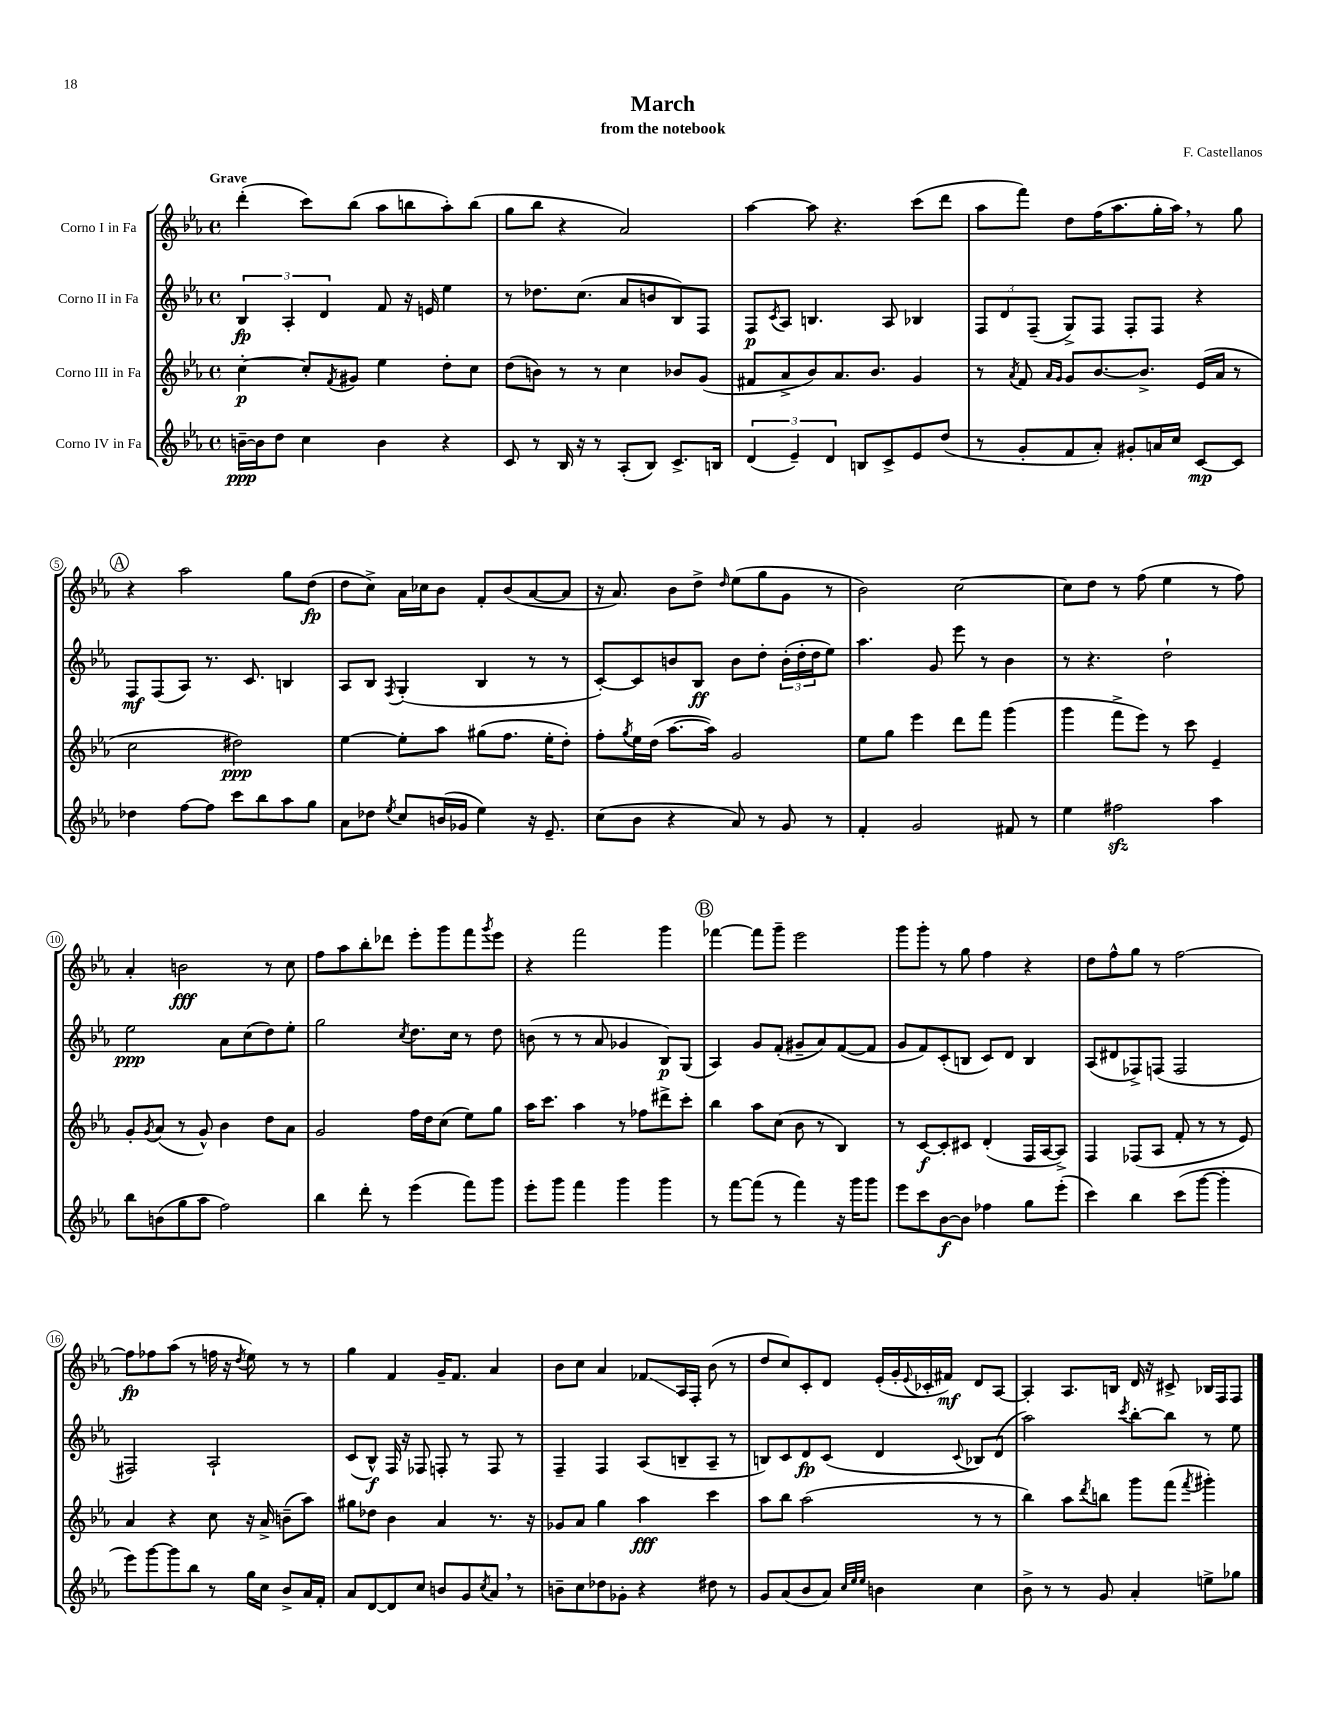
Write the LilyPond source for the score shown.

\header { title = "March" composer = "F. Castellanos" subtitle = "from the notebook" }
<<
\new StaffGroup <<
\new Staff = "s0" \with { instrumentName = "Corno I in Fa" } {
    \clef treble \key ees \major \defaultTimeSignature \time 4/4 \tempo "Grave"
    d'''4-.( c'''8) bes''8( aes''8 b''8 aes''8-.) b''8( |
    g''8 bes''8 r4 aes'2) |
    aes''4~ aes''8 r4. c'''8( d'''8 |
    aes''8 f'''8) d''8 f''16( aes''8. g''16-. aes''16) \breathe r8 g''8 |
    \mark \markup { \circle "A" } r4 aes''2 g''8 d''8\fp( |
    d''8 c''8->) aes'16 ces''16 bes'8 f'8-. bes'8( aes'8~ aes'8 |
    r16 aes'8.) bes'8 d''8-> \grace { d''16 } ees''8( g''8 g'8 r8 |
    bes'2) c''2~ |
    c''8 d''8 r8 f''8( ees''4 r8 f''8) |
    aes'4-. b'2\fff r8 c''8 |
    f''8 aes''8 bes''8-. des'''8 ees'''8-. g'''8 f'''8 \acciaccatura { g'''8 } ees'''8 |
    r4 f'''2 g'''4 |
    \mark \markup { \circle "B" } fes'''4~ fes'''8 g'''8-- ees'''2 |
    g'''8 g'''8-. r8 g''8 f''4 r4 |
    d''8 f''8-^ g''8 r8 f''2~ |
    f''8\fp fes''8 aes''8( r8 f''16 r16 \acciaccatura { d''8 } ees''8) r8 r8 |
    g''4 f'4 g'16-- f'8. aes'4 |
    bes'8 c''8 aes'4 fes'8\glissando aes16 f16-. bes'8( r8 |
    d''8 c''8) c'8-. d'8 ees'16-.( g'16-. \appoggiatura { ees'8 } ces'16-. fis'16\mf) d'8 aes8~ |
    aes4-. aes8. b16 d'16 r16 cis'8-> bes16 f16 f8 \bar "|." |
}
\new Staff = "s1" \with { instrumentName = "Corno II in Fa" } {
    \clef treble \key ees \major \defaultTimeSignature \time 4/4
    \tuplet 3/2 { bes4\fp aes4-. d'4 } f'8 r16 e'16 ees''4 |
    r8 des''8. c''8.( aes'8 b'8 bes8) f8 |
    f8\p \acciaccatura { c'8 } aes8 b4. aes8 bes4 |
    \tuplet 3/2 { f8 d'8 f8--( } g8->) f8 f8-. f8 r4 |
    \mark \markup { \circle "A" } f8\mf f8( aes8) r8. c'8. b4 |
    aes8 bes8 \acciaccatura { f8 } g4-.( bes4 r8 r8 |
    c'8~-.) c'8 b'8 bes8\ff b'8 d''8-. \tuplet 3/2 { b'16-.( d''16-. d''16 } ees''8) |
    aes''4. g'8 ees'''8 r8 bes'4 |
    r8 r4. d''2-! |
    ees''2\ppp aes'8 c''8( d''8) ees''8-. |
    g''2 \acciaccatura { c''8 } d''8. c''16 r8 d''8 |
    b'8( r8 r8 aes'8 ges'4 bes8\p) g8( |
    \mark \markup { \circle "B" } aes4) g'8 f'8-.( gis'8-- aes'8) f'8~( f'8 |
    g'8 f'8) c'8-.( b8 c'8) d'8 b4 |
    aes8( dis'8 fes8->) f8( f2 |
    fis2) aes2-! |
    c'8( bes8-^\f) f16 r16 fes8 f8-. r8 f8 r8 |
    f4-- f4 aes8( b8-- aes8-- r8 |
    b8) c'8 d'8\fp c'8( d'4 \appoggiatura { c'8 } bes8) d'8( |
    aes''2) \acciaccatura { c'''8 } bes''8~-. bes''8 r8 ees''8 \bar "|." |
}
\new Staff = "s2" \with { instrumentName = "Corno III in Fa" } {
    \clef treble \key ees \major \defaultTimeSignature \time 4/4
    c''4~-.\p c''8-. \acciaccatura { f'8 } gis'8 ees''4 d''8-. c''8 |
    d''8( b'8) r8 r8 c''4 bes'8 g'8( |
    fis'8 aes'8-> bes'8) aes'8. bes'8. g'4 |
    r8 \acciaccatura { aes'8 } f'8 \grace { aes'16 g'16 } g'8 bes'8.~ bes'8.-> ees'16( aes'16 r8 |
    \mark \markup { \circle "A" } c''2 dis''2\ppp) |
    ees''4~ ees''8-. aes''8 gis''8( f''8. ees''16-. d''8-.) |
    f''8-. \acciaccatura { g''8 } ees''16 d''16( aes''8.~ aes''16) g'2 |
    ees''8 g''8 ees'''4 d'''8 f'''8 g'''4( |
    g'''4 f'''8-> ees'''8) r8 c'''8 ees'4-- |
    g'8-. \acciaccatura { g'8 } aes'8( r8 g'8-^) bes'4 d''8 aes'8 |
    g'2 f''16 d''16 c''8( ees''8) g''8 |
    aes''16 c'''8. aes''4 r8 fes''8 dis'''8-> c'''8-. |
    \mark \markup { \circle "B" } bes''4 aes''8 c''8( bes'8 r8 bes4) |
    r8 c'8~\f c'8-. cis'8 d'4-.( f16 aes16~ aes8->) |
    f4 fes8( aes8 f'8-. r8 r8 ees'8) |
    aes'4 r4 c''8 r16 aes'16-> b'8--( aes''8) |
    gis''8 des''8 bes'4 aes'4 r8. r16 |
    ges'8 aes'8 g''4 aes''4\fff c'''4 |
    aes''8 bes''8 aes''2( r8 r8 |
    bes''4) aes''8 \acciaccatura { d'''8 } b''8 g'''8 f'''8( \acciaccatura { f'''8 } gis'''4-.) \bar "|." |
}
\new Staff = "s3" \with { instrumentName = "Corno IV in Fa" } {
    \clef treble \key ees \major \defaultTimeSignature \time 4/4
    b'16~--\ppp b'16 d''8 c''4 b'4 r4 |
    c'8 r8 bes16 r16 r8 aes8-.( bes8) c'8.-> b16 |
    \tuplet 3/2 { d'4( ees'4--) d'4 } b8 c'8-> ees'8 d''8( |
    r8 g'8-. f'8 aes'8-.) gis'8-. a'16 c''16 c'8~\mp c'8 |
    \mark \markup { \circle "A" } des''4 f''8~ f''8 c'''8 bes''8 aes''8 g''8 |
    aes'8 des''8 \acciaccatura { ees''8 } c''8 b'16( ges'16 ees''4) r16 ees'8.-- |
    c''8( bes'8 r4 aes'8) r8 g'8 r8 |
    f'4-. g'2 fis'8 r8 |
    ees''4 fis''2\sfz aes''4 |
    bes''8 b'8( g''8 aes''8 f''2) |
    bes''4 d'''8-. r8 ees'''4( f'''8) g'''8 |
    ees'''8-. g'''8 f'''4 g'''4 g'''4 |
    \mark \markup { \circle "B" } r8 f'''8~ f'''8( r8 f'''4) r16 g'''16 g'''8 |
    ees'''8 c'''8 bes'8~\f bes'8 fes''4 g''8 ees'''8-.( |
    c'''4) bes''4 c'''8( g'''8~ g'''4-. |
    ees'''8) g'''8~ g'''8 bes''8 r8 g''16 c''16 bes'8-> aes'16 f'16-. |
    aes'8 d'8~ d'8 c''8 b'8 g'8 \acciaccatura { c''8 } aes'8 \breathe r8 |
    b'8-- c''8 des''8 ges'8-. r4 dis''8 r8 |
    g'8 aes'8( bes'8 aes'8) \grace { c''32 ees''32 ees''32 } b'4 c''4 |
    bes'8-> r8 r8 g'8 aes'4-. e''8-> ges''8 \bar "|." |
}
>>
>>
\layout { \context { \Score \override BarNumber.stencil = #(make-stencil-circler 0.1 0.3 ly:text-interface::print) } }
